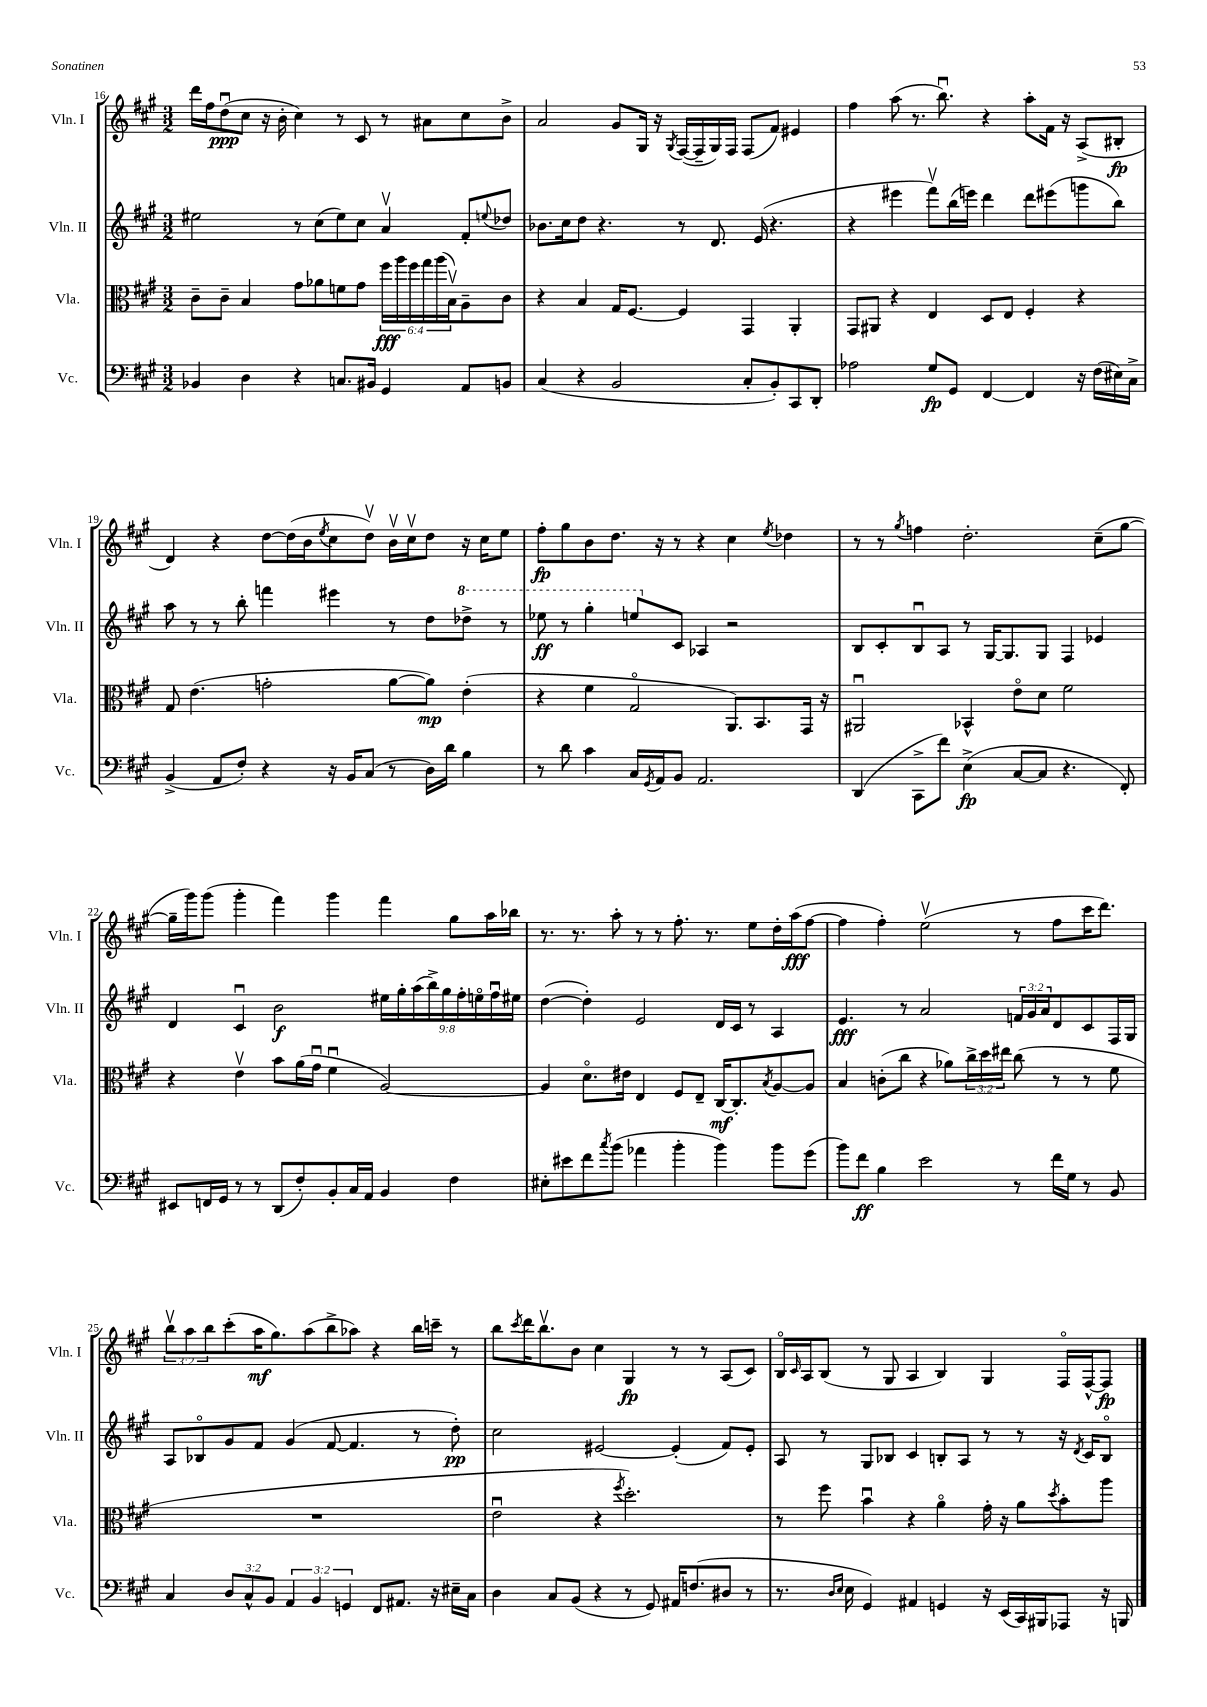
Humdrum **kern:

**kern	**kern	**kern	**kern
*staff4	*staff3	*staff2	*staff1
*clefF4	*clefC3	*clefG2	*clefG2
*k[f#c#g#]	*k[f#c#g#]	*k[f#c#g#]	*k[f#c#g#]
*M3/2	*M3/2	*M3/2	*M3/2
4BB-	8c#~	2ee#	16ddd
.	.	.	16ff#
.	8c#~	.	(8ddu
4D	4B	.	8cc#
.	.	.	16r
.	.	.	16b'
4r	8g#	8r	4cc#)
.	8a-	(8cc#	.
8.C	8f	8ee#)	8r
.	8g#	8cc#	8c#
16BB#	.	.	.
4GG#	24ff#	4av	8r
.	24aa	.	.
.	24ff#	.	.
.	24gg#	.	8a#
.	(24aa	.	.
.	24Bv)	.	.
8AA	8A~	8f#'	8cc#
.	.	8qqee	.
8BB	8c#	8dd-	8b^
=	=	=	=
(4C#	4r	8.b-	2a
.	.	16cc#	.
4r	4B	8dd	.
.	.	4.r	.
2BB	16G#	.	8g#
.	[8.F#	.	.
.	.	.	16G#
.	.	.	16r
.	.	.	8qG#
.	4F#]	8r	([16F#
.	.	.	16F#~]
.	.	8.d	16G#)
.	.	.	16F#
8C#'	4GG#	.	(8F#
.	.	(16e	.
8BB')	.	4.r	8f#)
8CC#	4AA'	.	4e#
8DD'	.	.	.
=	=	=	=
2A-	8GG#	4r	4ff#
.	8AA#	.	.
.	4r	4eee#	(8aa
.	.	.	8.r
8G#	4E	8fff#v)	.
.	.	.	8.bbu)
8GG#	.	(16bb	.
.	.	16eee)	.
[4FF#	8D	4ddd	4r
.	8E	.	.
4FF#]	4F#'	8ddd	8aa'
.	.	(8eee#	16f#
.	.	.	16r
16r	4r	8ggg	(8A^
(16F#	.	.	.
16E#)	.	8bb)	8B#'
16C#^	.	.	.
=	=	=	=
(4BB^	8G#	8aa	4d)
.	(4.e	8r	.
8AA	.	8r	4r
8F#')	.	8bb'	.
4r	2g'	4fff	[8dd
.	.	.	(16dd]
.	.	.	16b
.	.	.	8qee
16r	.	4eee#	8cc#
16BB	.	.	.
(8C#	.	.	8ddv)
8r	[8a	8r	16bv
.	.	.	16cc#v
16D)	8a])	8dd	8dd
16d	.	.	.
4B	(4e'	8ddd-^	16r
.	.	.	16cc#
.	.	8r	8ee
=	=	=	=
8r	4r	8eee-	8ff#'
8d	.	8r	8gg#
4c#	4f#	4ggg#'	8b
.	.	.	8.dd
16C#	2G#o	8eee	.
8qGG#	.	.	.
16AA	.	.	16r
8BB	.	8c#	8r
2.AA	.	4A-	4r
.	8.AA)	2r	4cc#
.	8.BB	.	.
.	.	.	8qee
.	.	.	4dd-
.	16GG#	.	.
.	16r	.	.
=	=	=	=
(4DD	2AA#u	8B	8r
.	.	8c#'	8r
.	.	.	8qgg#
8CC#^	.	8Bu	4ff
8f#)	.	8A	.
(4E^	4BB-^^	8r	2.dd'
.	.	[16G#	.
.	.	8.G#]	.
[8C#	8eo	.	.
8C#]	8d	8G#	.
4.r	2f#	4F#	.
.	.	4e-	(8cc#~
8FF#')	.	.	[8gg#
=	=	=	=
8EE#	4r	4d	16gg#~]
.	.	.	16ggg#)
16FF	.	.	(8ggg#
16GG#	.	.	.
8r	4ev	4c#u	4ggg#'
8r	.	.	.
(8DD	8b	2b	4fff#)
8F#')	(16a	.	.
.	16g#u	.	.
8BB'	4f#u	.	4ggg#
16C#	.	.	.
16AA	.	.	.
4BB	[2A)	18ee#	4fff#
.	.	18gg#'	.
.	.	(18aa	.
.	.	18bb^)	.
.	.	18gg#	.
4F#	.	.	8gg#
.	.	18ff#'	.
.	.	18eeo	.
.	.	.	16aa
.	.	18ff#u	.
.	.	.	16bb-
.	.	18ee#	.
=	=	=	=
8E#'	4A]	([4dd	8.r
8e#	.	.	.
.	.	.	8.r
8f#	8.do	4dd'])	.
8qcc#	.	.	.
(8b	.	.	8aa'
.	16e#	.	.
4a-	4E	2e	8r
.	.	.	8r
4b'	8F#	.	8.ff#'
.	8E~	.	.
.	.	.	8.r
4b)	[16C#	16d	.
.	8.C#']	16c#	.
.	.	8r	8ee
.	8qB	.	.
8b	[8A	4A	16dd'
.	.	.	(16aa
(8g#	8A]	.	[8ff#
=	=	=	=
8b)	4B	4.e	4ff#]
8f#	.	.	.
4B	(8c'	.	4ff#')
.	8cc#	8r	.
2e	4r	2a	(2eev
.	8a-)	.	.
.	24cc#^	.	.
.	24dd	.	.
.	24ee#	.	.
8r	(8cc#	24f	8r
.	.	24g#	.
.	.	24a	.
16f#	8r	8d	8ff#
16G#	.	.	.
8r	8r	8c#	16ccc#
.	.	.	8.ddd)
8BB	8f#	16F#	.
.	.	16G#	.
=	=	=	=
4C#	1.r	8A	12bbv
.	.	.	12aa
.	.	8B-o	.
.	.	.	12bb
12D	.	8g#	(8ccc#'
12C#^^	.	.	.
.	.	8f#	16aa
12BB	.	.	.
.	.	.	8.gg#)
6AA	.	(4g#	.
.	.	.	(8aa
6BB	.	.	.
.	.	[8f#	8bb^
6GG	.	.	.
.	.	4.f#]	8aa-)
8FF#	.	.	4r
8.AA#	.	.	.
.	.	8r	16bb
16r	.	.	16ccc~
16E#~	.	8dd')	8r
16C#	.	.	.
=	=	=	=
4D	2eu	2cc#	8bb
.	.	.	8qccc#
.	.	.	16ddd
.	.	.	8.bbv
8C#	.	.	.
(8BB	.	.	8b
4r	4r	[2e#	4cc#
.	8qff#	.	.
8r	2.dd')	.	4G#
8GG#)	.	.	.
16AA#	.	(4e#']	8r
(8.F	.	.	.
.	.	.	8r
8D#	.	8f#)	(8A
8r	.	8e#'	8c#)
=	=	=	=
8.r	8r	8A	16Bo
.	.	.	16qqc#
.	.	.	16A
.	8ff#	8r	(8B
16qqD	.	.	.
16qqE	.	.	.
16E	.	.	.
4GG#)	4bu	8G#	8r
.	.	8B-	8G#
4AA#	4r	4c#	4A
4GG	4ao	8B'	4B)
.	.	8A	.
16r	16g#'	8r	4G#
(16EE	16r	.	.
16CC#)	8a	8r	.
16BBB#	.	.	.
.	8qdd	.	.
8AAA-	8b'	16r	16F#o
.	.	8qd	.
.	.	16c#	[16F#^^
16r	8aa	8Bo	8F#]
16BBB	.	.	.
==	==	==	==
*-	*-	*-	*-
